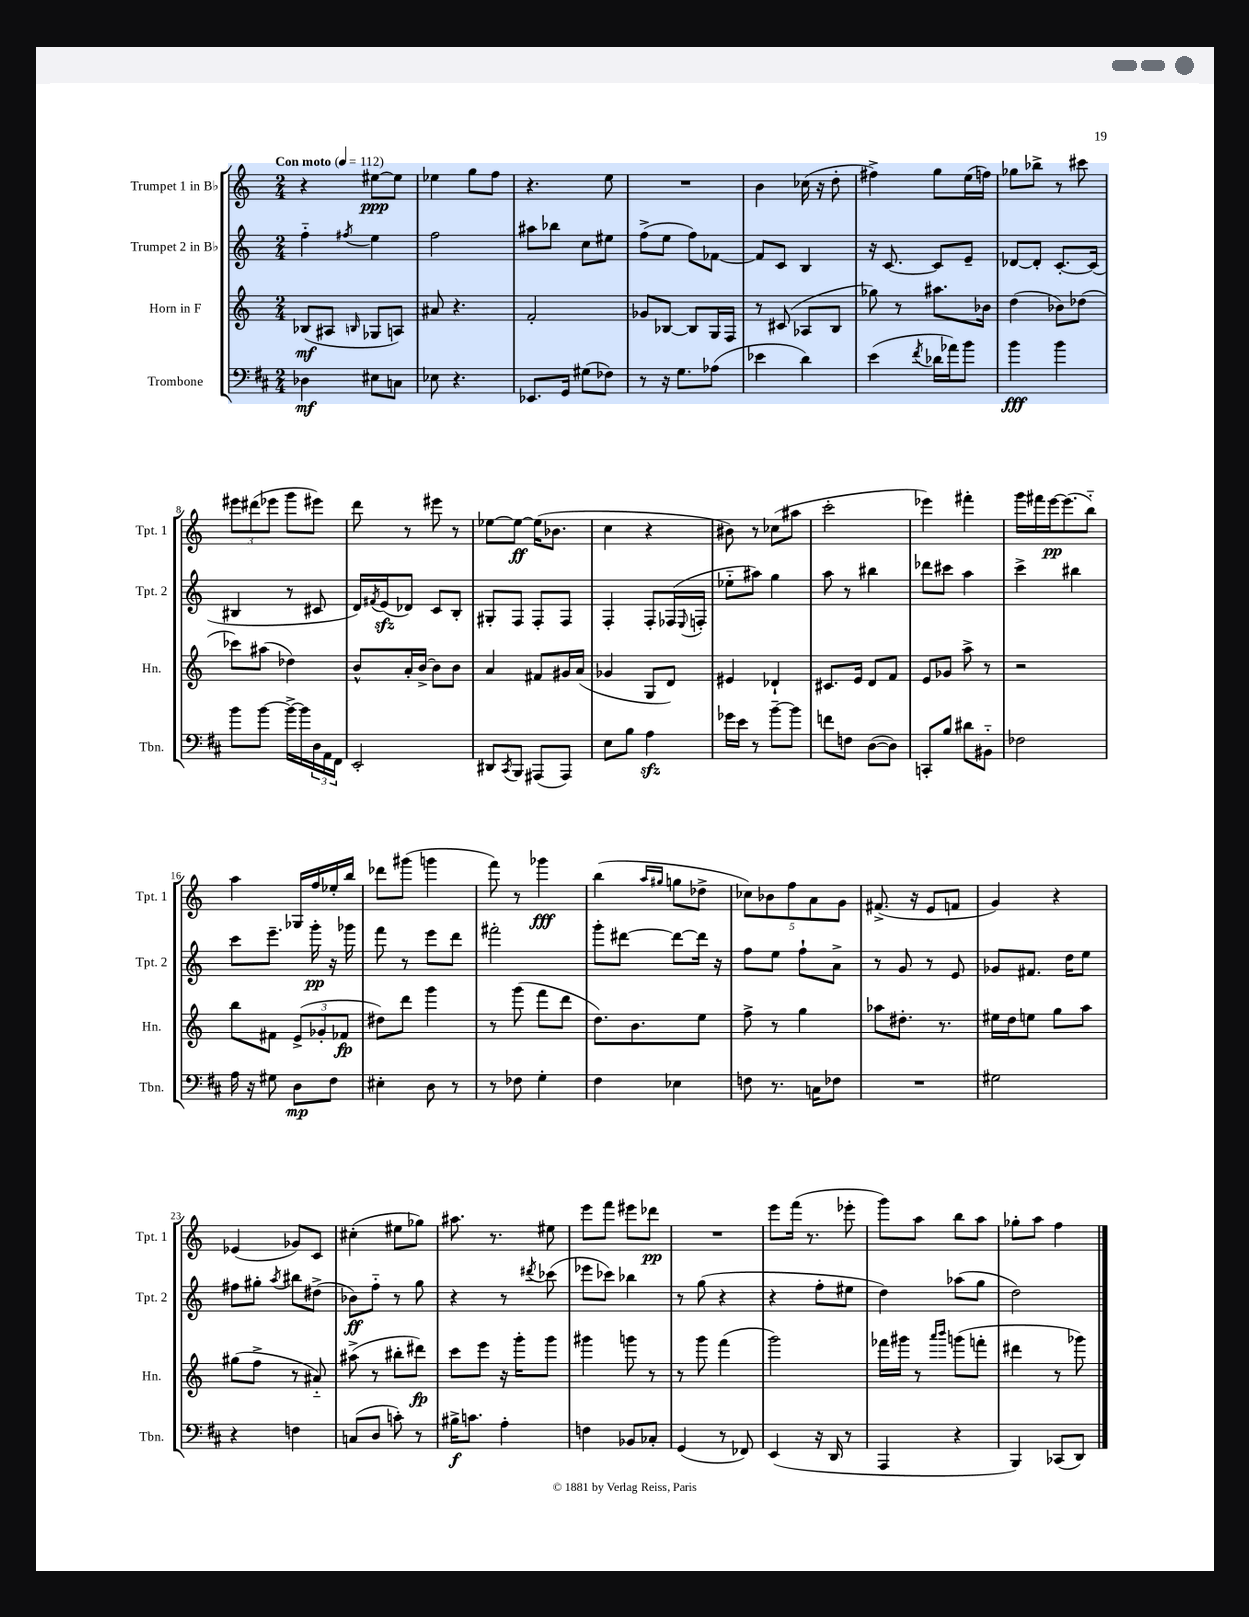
<<
\new StaffGroup <<
\new Staff = "s0" \with { instrumentName = "Trumpet 1 in Bb" shortInstrumentName = "Tpt. 1" } {
    \clef treble \key c \major \numericTimeSignature \time 2/4 \tempo "Con moto" 4 = 112
    r4 eis''8~\ppp eis''8 |
    ees''4 g''8 f''8 |
    r4. e''8 |
    R2 |
    b'4 ces''16( r16 d''8-. |
    fis''4->) g''8 e''16( f''16) |
    ges''8 bes''8-> r8 cis'''8 |
    \tuplet 3/2 { eis'''8 dis'''8( ees'''8 } g'''8 eis'''8) |
    d'''8 r8 eis'''8 r8 |
    ees''8~ ees''8~\ff ees''16( bes'8. |
    c''4 r4 |
    bis'8) r8 ces''8( ais''8 |
    c'''2-. |
    ees'''4) fis'''4-. |
    g'''16 fis'''16 e'''16~\pp e'''8.( b''8-_) |
    a''4 ges16 f''16 ees''16-. b''16 |
    des'''8 gis'''8( g'''4 |
    f'''8) r8 ges'''4\fff |
    b''4( \grace { a''16 gis''16 } g''8 des''8-> |
    \tuplet 5/4 { ces''8) bes'8 f''8 a'8 g'8 } |
    fis'8.->( r16 e'8 f'8 |
    g'4) r4 |
    ees'4( ges'8) c'8 |
    cis''4-.( eis''8 ges''8) |
    ais''8. r8. eis''8 |
    e'''8 f'''8 eis'''8 des'''8\pp |
    R2 |
    e'''8 f'''16( r8. ees'''8-. |
    g'''8) a''8 b''8 a''8 |
    ges''8-. a''8 f''4 \bar "|." |
}
\new Staff = "s1" \with { instrumentName = "Trumpet 2 in Bb" shortInstrumentName = "Tpt. 2" } {
    \clef treble \key c \major \numericTimeSignature \time 2/4
    f''4-_ \acciaccatura { fis''8 } e''4 |
    f''2 |
    ais''8 bes''8 c''8 eis''8 |
    f''8->( e''8 f''8) fes'8~ |
    fes'8 c'8 b4 |
    r16 c'8.~ c'8 e'8-- |
    des'8~ des'8-. c'8.~-. c'16( |
    bis4 r8 cis'8 |
    d'16) \acciaccatura { fis'8 } e'16\sfz( des'8) c'8 b8-. |
    gis8-. f8 f8-. f8 |
    f4-. f8-. fes16( \appoggiatura { e8 } f16-. |
    ees''8-_ ais''8) g''4 |
    a''8 r8 bis''4 |
    des'''8 cis'''8 a''4 |
    c'''4-> bis''4 |
    c'''8 e'''8.-- g'''16-.\pp r16 ges'''16 |
    f'''8 r8 e'''8 d'''8 |
    fis'''2-. |
    g'''8-. dis'''8~ dis'''8~ dis'''16 r16 |
    f''8 e''8 f''8-! a'8-> |
    r8 g'8 r8 e'8 |
    ges'8 fis'8. d''16 e''8 |
    fis''8 gis''8-. \acciaccatura { a''8 } bis''8 dis''8->( |
    bes'8\ff) f''8-_ r8 g''8 |
    r4 r8 \acciaccatura { dis'''8 } ces'''8( |
    ees'''8 ces'''8) bes''4 |
    r8 g''8( r4 |
    r4 f''8-. eis''8 |
    d''4) aes''8( g''8 |
    d''2) \bar "|." |
}
\new Staff = "s2" \with { instrumentName = "Horn in F" shortInstrumentName = "Hn." } {
    \clef treble \key c \major \numericTimeSignature \time 2/4
    bes8\mf( ais8 \grace { b16 } ges8 a8) |
    ais'8 r4. |
    f'2-. |
    ges'8 bes8~ bes8 g16 f16 |
    r8 cis'8( aes8 b8 |
    ges''8) r8 ais''8. bes'16 |
    d''4( bes'8) des''8( |
    ces'''8) ais''8( des''4) |
    b'8-^ a'16-. b'16~-> b'8 b'8 |
    a'4 fis'8 gis'16 a'16( |
    ges'4 g8 d'8) |
    eis'4 des'4-! |
    cis'8. e'16 d'8 f'8 |
    e'8 ges'8 a''8-> r8 |
    r2 |
    b''8 fis'8 \tuplet 3/2 { e'8->( ges'8-. fes'8\fp } |
    dis''8) d'''8 g'''4 |
    r8 g'''8( f'''8 d'''8 |
    d''8.) b'8. e''8 |
    f''8-> r8 g''4 |
    aes''8 dis''8.-. r8. |
    eis''16 d''16 e''8 g''8 a''8 |
    gis''8( f''8-> r8 ais'8-_) |
    ais''8->( r8 bis''8-. dis'''8\fp) |
    c'''8 e'''8 r16 g'''16-. g'''8 |
    gis'''4 g'''8 r8 |
    r8 g'''8 f'''4( |
    g'''2) |
    fes'''16 gis'''16 r8 \grace { a'''16 b'''16 } g'''8( f'''8-. |
    dis'''4 r8 ges'''8) \bar "|." |
}
\new Staff = "s3" \with { instrumentName = "Trombone" shortInstrumentName = "Tbn." } {
    \clef bass \key d \major \numericTimeSignature \time 2/4
    des4\mf eis8 c8 |
    ees8 r4. |
    ees,8. g,16 gis8( fes8) |
    r8 r16 g8. aes8( |
    ees'4 d'4) |
    e'4( \acciaccatura { fis'8 } des'16 aes'16) b'8 |
    b'4\fff b'4 |
    b'8 b'8~ b'16~-> b'16 \tuplet 3/2 { d16 a,16 fis,16 } |
    e,2-. |
    dis,8 \acciaccatura { cis,8 } b,,8 ais,,8( ais,,8) |
    e8 b8 a4\sfz |
    ges'16 e'16 r8 b'8~-- b'8 |
    f'8 f8 d8~( d8) |
    c,8-. b8 dis'8 bis,8-_ |
    fes2 |
    a16 r16 gis8 d8\mp fis8 |
    eis4-. d8 r8 |
    r8 fes8 g4-. |
    fis4 ees4 |
    f8 r8. c16 fes8 |
    R2 |
    gis2 |
    r4 f4 |
    c8( d8 c'8-.) r8 |
    bis16->\f c'8. a4-. |
    f4 bes,8 ces8-. |
    g,4( r8 fes,8) |
    e,4( r16 d,16 r8 |
    a,,4 r4 |
    b,,4) ces,8( d,8) \bar "|." |
}
>>
>>
